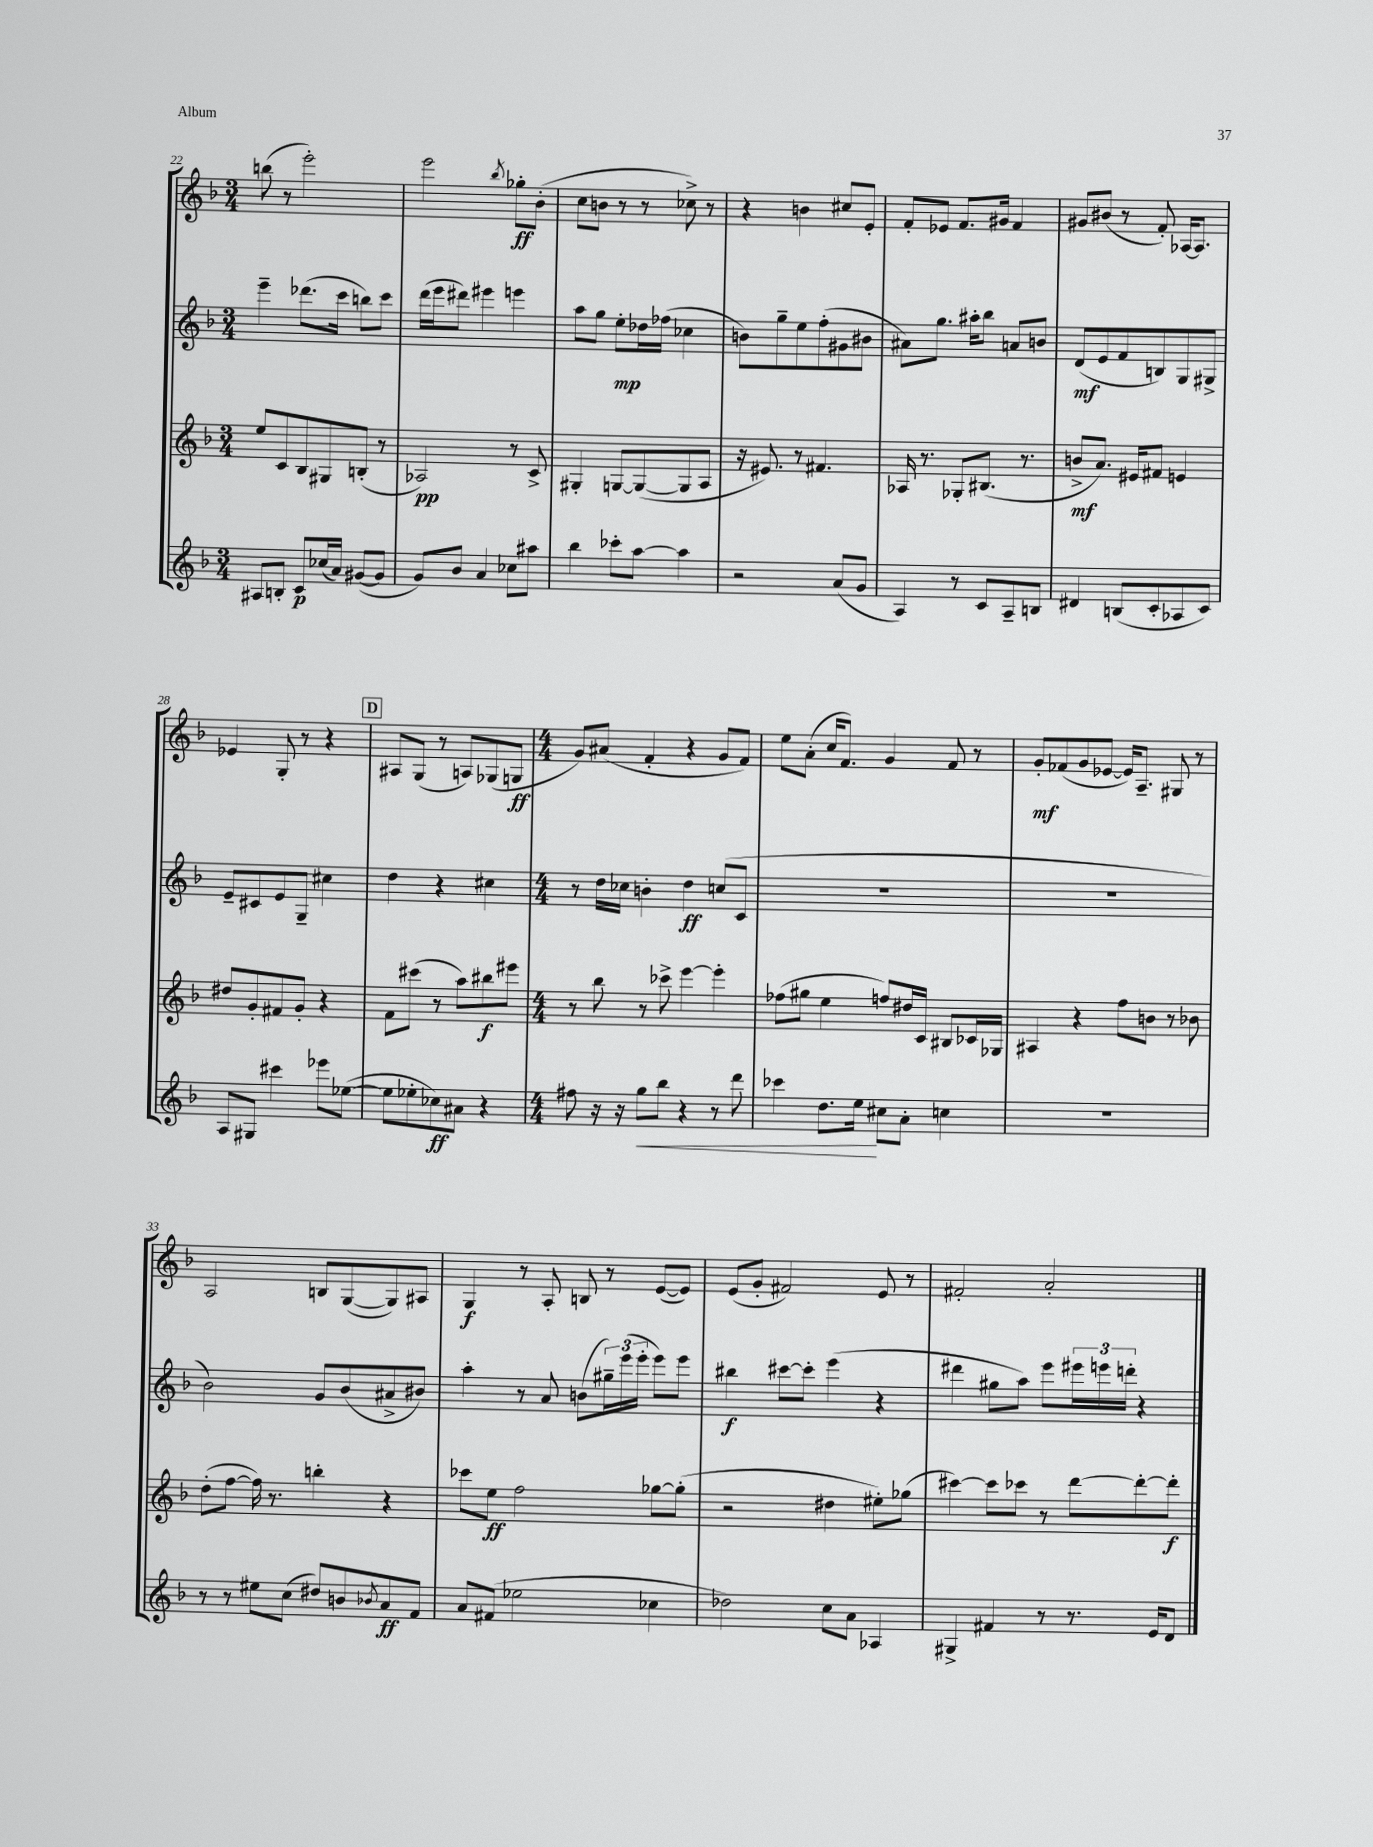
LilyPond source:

<<
\new StaffGroup <<
\new Staff = "s0" {
    \clef treble \key f \major \numericTimeSignature \time 3/4
    b''8( r8 e'''2-.) |
    e'''2 \acciaccatura { bes''8 } ges''8-.\ff bes'8-.( |
    c''8 b'8 r8 r8 ces''8->) r8 |
    r4 b'4 cis''8 e'8-. |
    f'8-. ees'8 f'8. gis'16 f'4 |
    gis'8 bis'8( r8 f'8-.) aes16~ aes8. |
    ees'4 g8-. r8 r4 |
    \mark \markup { \box "D" } ais8 g8( r8 a8) ges8( g8\ff |
    \numericTimeSignature \time 4/4 g'8) ais'8( f'4-. r4 g'8 f'8) |
    e''8 a'8-.( c''16 f'8.) g'4 f'8 r8 |
    g'8-.\mf fes'8( g'8 ees'8~ ees'16) a8.-- gis8 r8 |
    a2 b8 g8~( g8) ais8 |
    g4\f r8 a8-. b8 r8 e'8~( e'8) |
    e'8( g'8-. fis'2) e'8 r8 |
    fis'2-. a'2-. \bar "|." |
}
\new Staff = "s1" {
    \clef treble \key f \major \numericTimeSignature \time 3/4
    e'''4-- des'''8.( c'''16 b''8) c'''8 |
    d'''16( e'''16 dis'''8) eis'''4 e'''4 |
    a''8 g''8 e''8-.\mp des''16 fes''16( ces''4 |
    b'8) g''8-- e''8 f''8-.( gis'8 bis'8 |
    ais'8) g''8. ais''16-. bes''8 a'8 b'8 |
    d'8\mf( e'8 f'8 b8) g8 gis8-> |
    e'8-- cis'8 e'8 g8-- cis''4 |
    \mark \markup { \box "D" } d''4 r4 cis''4 |
    \numericTimeSignature \time 4/4 r8 d''16 ces''16 b'4-. d''4\ff c''8( c'8 |
    R1 |
    r1 |
    bes'2) g'8 bes'8( ais'8-> bis'8) |
    a''4-. r8 a'8 b'8( \tuplet 3/2 { gis''16--) e'''16( e'''16-. } e'''8) e'''8 |
    bis''4\f cis'''8~ cis'''8-. e'''4( r4 |
    dis'''4 gis''8 a''8) e'''8 \tuplet 3/2 { eis'''16 e'''16 d'''16-. } r4 \bar "|." |
}
\new Staff = "s2" {
    \clef treble \key f \major \numericTimeSignature \time 3/4
    e''8 c'8 bes8 gis8 b8-.( r8 |
    aes2\pp) r8 c'8-> |
    gis4-. g8~ g8~( g8 a8 |
    r16 eis'8.) r8 fis'4. |
    aes16 r8. ges8-. bis8.( r8. |
    b'8->\mf a'8.) eis'16 fis'8 e'4 |
    dis''8 g'8-. fis'8 g'8-. r4 |
    \mark \markup { \box "D" } f'8 cis'''8( r8 a''8) bis''8\f eis'''8 |
    \numericTimeSignature \time 4/4 r8 bes''8 r8 ces'''8-> e'''4~ e'''4-. |
    fes''8( gis''8 e''4 f''8) dis''16 c'16 bis8 ces'16 ges16 |
    ais4 r4 f''8 b'8 r8 bes'8 |
    d''8-.( f''8~ f''16) r8. b''4-. r4 |
    ces'''8 e''8\ff f''2 ges''8~ ges''8-.( |
    r2 dis''4 eis''8-.) ges''8( |
    cis'''4~) cis'''8 ces'''8 r8 d'''8~ d'''8~-. d'''8-.\f \bar "|." |
}
\new Staff = "s3" {
    \clef treble \key f \major \numericTimeSignature \time 3/4
    ais8 b8-. c'8\p ces''16( a'16) gis'8~( gis'8 |
    g'8) bes'8 a'4 ces''8 ais''8 |
    bes''4 ces'''8-. a''8~ a''4 |
    r2 a'8( g'8 |
    a4) r8 c'8 a8-- b8 |
    dis'4 b8( c'8-. aes8 c'8) |
    a8 gis8 cis'''4 ees'''8 ees''8~( |
    \mark \markup { \box "D" } ees''8 ees''8-. ces''8\ff) ais'8 r4 |
    \numericTimeSignature \time 4/4 fis''8 r16 r16 g''8\< bes''8 r4 r8 d'''8 |
    ces'''4 d''8. e''16\! cis''8 a'8-. c''4 |
    r1 |
    r8 r8 eis''8 c''8( dis''8) b'8 \acciaccatura { bes'8 } a'8\ff f'8 |
    a'8 fis'8( ees''2 ces''4 |
    des''2) c''8 a'8 aes4 |
    gis4-> fis'4 r8 r8. e'16 d'8 \bar "|." |
}
>>
>>
\layout { \context { \Score currentBarNumber = #22 } }
